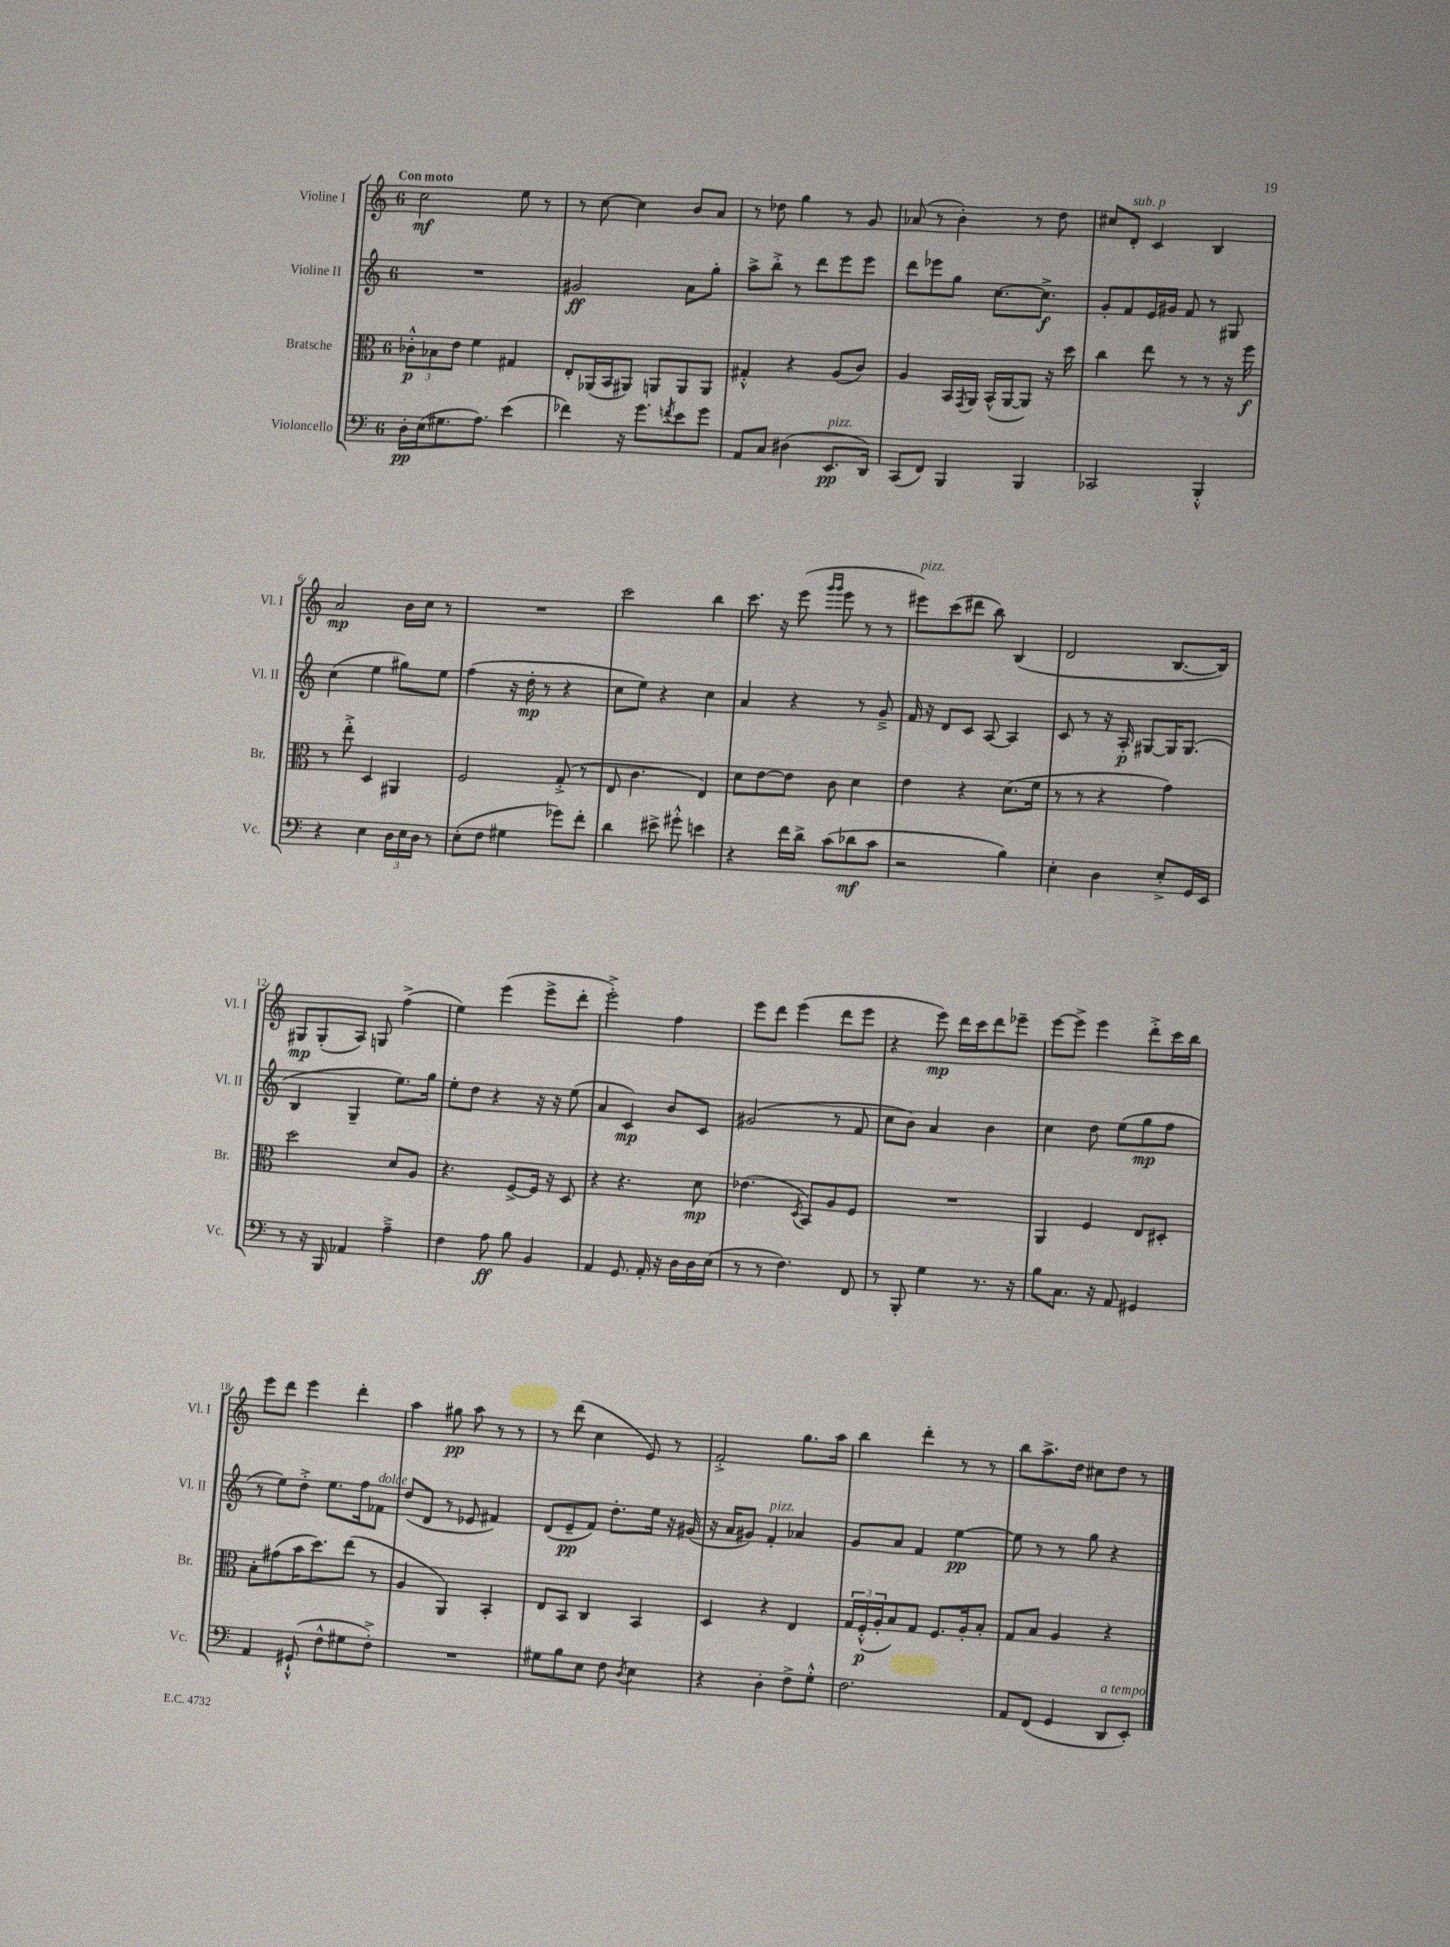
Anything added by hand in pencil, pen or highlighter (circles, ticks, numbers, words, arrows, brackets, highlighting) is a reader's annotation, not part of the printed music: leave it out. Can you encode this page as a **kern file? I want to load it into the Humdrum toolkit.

**kern	**kern	**kern	**kern
*staff4	*staff3	*staff2	*staff1
*clefF4	*clefC3	*clefG2	*clefG2
*k[]	*k[]	*k[]	*k[]
*M6/8	*M6/8	*M6/8	*M6/8
16D'\LL	12c-'^^\L	2.r	2cc\
(16E\J	.	.	.
.	12B-\	.	.
8.G#\	.	.	.
.	12e\J	.	.
.	4f\	.	.
8.A\J)	.	.	.
(4e\	4G#/	.	8ee\
.	.	.	8r
=	=	=	=
4f-\)	8E'/L	2g#/	8r
.	(16AA-/L	.	[8cc\
.	16BB/J	.	.
16r	8AA#/J)	.	4cc\]
8.g\L	.	.	.
.	8AA/L	.	.
8qf/	.	.	.
8e\	8AA/	8a\L	8b/L
8g\J	8AA/J	8gg'\J	8a/J
=	=	=	=
8AA/L	4G#'^^/	8aa^\L	8r
8C/J	.	8bb'^\J	8dd-\
(4D#\	4r	8r	4gg\
.	.	8ddd\L	.
8.EE/L	(8A/L	8eee\	8r
.	8c/J)	8eee\J	8g/
16DD/Jk)	.	.	.
=	=	=	=
(8CC/L	4A/	8ddd\L	(8a-/
8FF/J)	.	8eee-\	8r
4BBB/	16BB/LL	8gg\J	4b'\)
.	8qGG/	.	.
.	16AA/JJ	.	.
.	(16BB^^/LL	[8.cc\L	.
.	[16AA/J	.	.
4BBB/	8AA/]J)	.	8r
.	.	8.cc^\]J	.
.	16r	.	8dd\
.	16dd\	.	.
=	=	=	=
2CC-/	4cc\	8g'/L	8cc#/L
.	.	8f/	8d'/J
.	8ee\	16e/L	4c/
.	.	16g#/JJ	.
.	8r	8f/	.
4BBB'^^/	8r	8r	4B/
.	16r	8G#/	.
.	16ff\	.	.
=	=	=	=
4r	8r	(4cc\	2a/
.	8ee'^\	.	.
4E\	4D/	4ee\	.
24D\LL	4AA#/	8gg#\L)	16b\LL
24E\	.	.	.
.	.	.	16cc\JJ
24D\JJ	.	.	.
8r	.	8ee\J	8r
=	=	=	=
(8E'\L	2F/	(4ff\	2.r
8F\J	.	.	.
4G#\	.	16r	.
.	.	16dd'\	.
.	.	8r	.
8g-\L)	(8G'^/	4r	.
8f'\J	8r	.	.
=	=	=	=
4d\	8E/	8cc\L	2ccc\
.	4.c\	8ee\J)	.
8e#^\	.	4r	.
8g#'^^\	.	.	.
4e\	4E/)	4cc\	4bb\
=	=	=	=
4r	8d\L	4a/	8.ccc\
.	[8e\	.	.
.	.	.	16r
16f\LL	8e\]J	4r	(8eee\
16d^\JJ	.	.	.
.	.	.	16qqggg/LL
.	.	.	16qqggg/JJ
(8c\L	8c\	.	8eee\
8d-\	4d\	8r	8r
8c\J	.	8g~^/	8r
=	=	=	=
2r	4e\	16f/	8eee#\L)
.	.	16r	.
.	.	8d/L	(8ccc\
.	4r	8c/J	8ddd#\J
.	.	[8A/	8bb\)
4B\)	(8.d\L	4A/]	(4B/
.	16f\Jk	.	.
=	=	=	=
4E'\	8r	8c/	2d/
.	8r	8r	.
4D\	4r	16r	.
.	.	16A'/	.
.	.	[8G#/L	.
8E'^/L	4g\)	16G#/]K	[8.B/L
.	.	(8.G#/J	.
16GG/L	.	.	.
16EE/JJ	.	.	16B/]Jk)
=	=	=	=
8r	2dd\	4B/	8G#/L
16r	.	.	(8G#'/
16BBB/	.	.	.
4AA-/	.	4G~/	8A/J)
.	.	.	8G/
4A~^\	8d/L	8.ee\L)	(4ff^\
.	8A/J	.	.
.	.	16gg\Jk	.
=	=	=	=
4F\	4.r	8ee'\L	4ee\)
.	.	8dd\J	.
8A\	.	4r	(4eee\
8B\	[8F^/L	.	.
4BB/	16F/]Jk	16r	8eee^\L
.	16r	16r	.
.	8D/	(8ee\	8ddd'\J
=	=	=	=
4AA/	4r	4a/	2eee'^\)
8.GG/	4.r	4c/)	.
16AA'/	.	.	.
16r	.	8b/L	4ff\
16D\LL	.	.	.
16D\	8d\	8c/J	.
(16E\JJ	.	.	.
=	=	=	=
8r	(4.e-\	(2g#/	8eee\L
8r	.	.	8ddd\J
4.F\)	.	.	(4eee\
.	8qD/	.	.
.	8BB/L)	.	.
.	8A/	8r	8ddd\L
8FF/	8F/J	8f/	8eee\J
=	=	=	=
8r	2.r	8cc\L	4r
8BBB'/	.	8b\J)	.
4G\	.	4a/	8eee\)
.	.	.	16ddd\LL
.	.	.	16ccc\J
8.r	.	4b\	8ddd\
.	.	.	8eee-~\J
16r	.	.	.
=	=	=	=
8B\L	4AA/	4cc\	[8eee\L
8.C\J	.	.	8eee^\]J
.	4F/	8dd\	4eee\
16r	.	.	.
8AA/	.	(8ee\L	.
4GG#/	8E/L	8gg\	8ddd'^\L
.	8D#'/J	8ff\J	16ccc\L
.	.	.	16bb\JJ
=	=	=	=
4AA/	8B'\L	8r	8eee\L
.	(8g#\	8ee\L)	8ddd\J
(8GG#`^^/	16b\K	8dd'^\J	4eee\
.	8.dd\)	.	.
8F^^\L	.	8.ee\L	.
8G#\	(8ee\J	.	4ddd'\
.	.	16ff\k	.
8F'^\J)	8r	8f-\J	.
=	=	=	=
2.r	4A/	(8dd/L	4aa\
.	.	8d/J	.
.	4AA/)	8r	8gg#\
.	.	8e-/	8aa\
.	4BB'/	4f#/)	8r
.	.	.	8r
=	=	=	=
8G#\L	8E/L	(8d/L	8r
8B\	8BB/J	8e~/	(8ddd\
8E\J	4C/	8f/J)	4cc\
8F\	.	8.dd'\L	.
8qD/	.	.	.
4E\	4BB/	.	8e/)
.	.	16ee\Jk	.
.	.	16r	8r
.	.	(16g#/	.
=	=	=	=
4r	4D/	16r	2f'^/
.	.	16a/LK	.
.	.	8g#/J)	.
4D'\	4r	4f'/	.
8F^\L	4E/	4a-/	8.gg\L
8G'^^\J	.	.	.
.	.	.	16aa\Jk
=	=	=	=
2.F\	24G/LL	8g/L	4bb\
.	(24F'^^/	.	.
.	24A'/J	.	.
.	8B/)	8a/J	.
.	8G/J	4f/	4ddd'\
.	8.F/L	.	.
.	.	[4ee\	8r
.	16A'/k	.	.
.	8B'/J	.	8r
=	=	=	=
8AA/L	8G/L	8ee\]	8bb\L
(8FF/J	8B/J	8r	8.aa^\
4GG/	4A/	8r	.
.	.	.	16dd\Jk
.	.	8gg\	8cc#\L
8DD/L	4r	4r	8dd\J
8EE'/J)	.	.	8r
==	==	==	==
*-	*-	*-	*-
